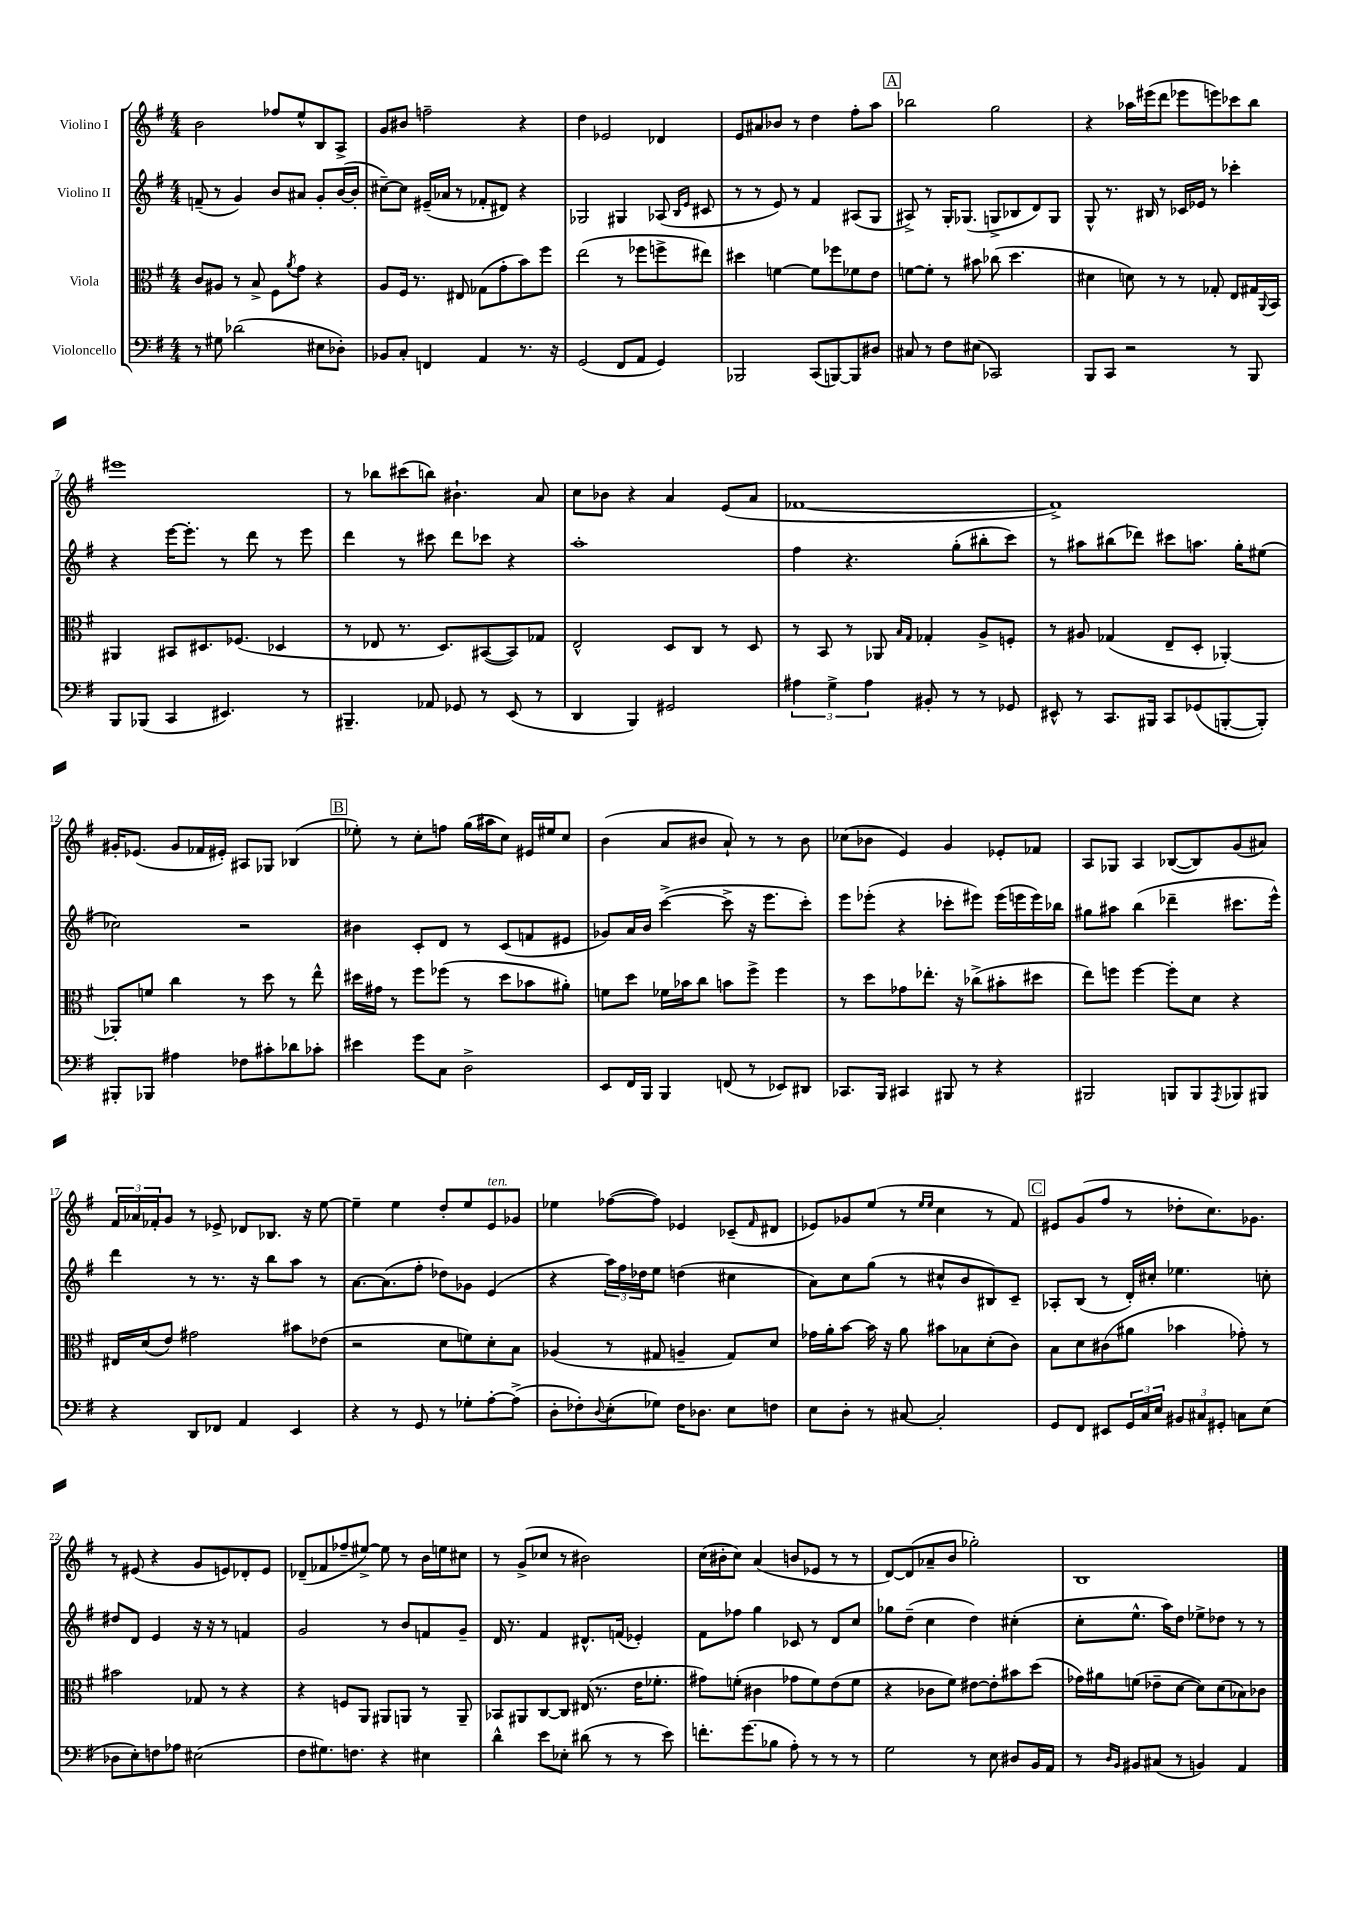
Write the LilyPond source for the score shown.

<<
\new StaffGroup <<
\new Staff = "s0" \with { instrumentName = "Violino I" } {
    \clef treble \key g \major \numericTimeSignature \time 4/4
    b'2 fes''8 e''8-^ b8 a8-> |
    g'8 bis'8 f''2-- r4 |
    d''4 ees'2 des'4 |
    e'8 ais'8 bes'8 r8 d''4 fis''8-. a''8 |
    \mark \markup { \box "A" } bes''2 g''2 |
    r4 aes''16 eis'''16( d'''8 ees'''8 e'''8) ces'''8 b''8 |
    eis'''1 |
    r8 bes''8 cis'''8( b''8) bis'4.-! a'8 |
    c''8 bes'8 r4 a'4 e'8( a'8 |
    fes'1~ |
    fes'1->) |
    gis'16-. ees'8.( gis'8 fes'16 eis'16-.) ais8 ges8 bes4( |
    \mark \markup { \box "B" } ees''8-.) r8 c''8-. f''8 g''16( ais''16 c''8) eis'16 eis''16 c''8 |
    b'4( a'8 bis'8 a'8-!) r8 r8 bis'8 |
    ces''8( bes'8 e'4) g'4 ees'8-. fes'8 |
    a8 ges8 a4 bes8~( bes8) g'8( ais'8) |
    \tuplet 3/2 { fis'16 aes'16 fes'16-. } g'8 r8 ees'8-> des'8 bes8. r16 e''8~ |
    e''4-- e''4 d''8-. e''8 e'8^\markup { \italic "ten." } ges'8 |
    ees''4 fes''8~( fes''8) ees'4 ces'8--( \grace { fis'16 } dis'8 |
    ees'8) ges'8 e''8( r8 \grace { e''16 e''16 } c''4 r8 fis'8) |
    \mark \markup { \box "C" } eis'8 g'8( fis''8 r8 des''8-. c''8.) ges'8. |
    r8 eis'8( r4 g'8 e'8) des'8-. e'8 |
    des'8--( fes'8 fes''8-- eis''8~->) eis''8 r8 b'16 e''16 cis''8 |
    r8 g'8->( ces''8 r8 bis'2) |
    c''16( bis'16-. c''8) a'4( b'8 ees'8 r8 r8 |
    d'8~) d'8( aes'8-- b'8 ges''2-.) |
    b1 \bar "|." |
}
\new Staff = "s1" \with { instrumentName = "Violino II" } {
    \clef treble \key g \major \numericTimeSignature \time 4/4
    f'8--( r8 g'4) b'8 ais'8 g'8-. b'16~( b'16-. |
    cis''8~--) cis''8 eis'16--( aes'16 r8 fes'8-. dis'8) r4 |
    ges2 gis4 aes8( \grace { b16 e'16 } cis'8 |
    r8 r8 e'8) r8 fis'4 ais8( g8 |
    \mark \markup { \box "A" } ais8->) r8 g16-. ges8.( g8-> bes8 d'8) g8 |
    g8-^ r8. bis16 r8 ces'16 ees'16 r8 ces'''4-. |
    r4 e'''16~ e'''8.-. r8 d'''8 r8 e'''8 |
    d'''4 r8 cis'''8 d'''8 ces'''8 r4 |
    a''1-. |
    fis''4 r4. g''8-.( bis''8-. c'''8) |
    r8 ais''8 bis''8( des'''8) cis'''8 a''8. g''16-. eis''8( |
    ces''2) r2 |
    \mark \markup { \box "B" } bis'4 c'8-. d'8 r8 c'8( f'8 eis'8 |
    ges'8) a'16 b'16 c'''4~->( c'''8-> r16 e'''8. c'''8-.) |
    e'''8 ees'''8-.( r4 ces'''8-. eis'''8) eis'''16( e'''16 e'''16) bes''16 |
    gis''8 ais''8 b''4( des'''4-- cis'''8. e'''16-^) |
    d'''4 r8 r8. r16 b''8 a''8 r8 |
    a'8.~ a'8.( fis''8-. des''8) ges'8 e'4( |
    r4 \tuplet 3/2 { a''16) fis''16 des''16 } e''8 d''4( cis''4 |
    a'8) c''8 g''8( r8 cis''8-^ b'8 bis8) c'8-- |
    \mark \markup { \box "C" } aes8-. b8( r8 d'16-.) cis''16-. ees''4. c''8-. |
    dis''8 d'8 e'4 r16 r16 r8 f'4 |
    g'2 r8 b'8 f'8 g'8-- |
    d'16 r8. fis'4 dis'8.-^ f'16( ees'4-.) |
    fis'8 fes''8 g''4 ces'8 r8 d'8 c''8 |
    ges''8 d''8--( c''4 d''4) cis''4-.( |
    c''8-. e''8.-^ a''16) d''8 ees''8-> des''8 r8 r8 \bar "|." |
}
\new Staff = "s2" \with { instrumentName = "Viola" } {
    \clef alto \key g \major \numericTimeSignature \time 4/4
    c'8 ais8 r8 b8-> fis8 \acciaccatura { a'8 } g'8 r4 |
    a8 fis16 r8. eis8 ges8( g'8-. b'8) fis''8 |
    e''2( r8 fes''8 f''8-> eis''8) |
    dis''4 f'4~ f'8 fes''8 fes'8 e'8 |
    \mark \markup { \box "A" } f'8~ f'8-. r8 bis'8 ces''8( d''4. |
    dis'4 d'8) r8 r8 ges8-. e8 gis16 \appoggiatura { a,8 } b,16 |
    ais,4 bis,8 dis8. fes8.( des4 |
    r8 ees8 r8. d8.) bis,8~( bis,8) ges8 |
    e2-^ d8 c8 r8 d8 |
    r8 b,8 r8 aes,8 \grace { b16 g16 } ges4-. a8-> f8-. |
    r8 ais8 ges4( e8-- d8-. aes,4~-.) |
    aes,8-. f'8 c''4 r8 d''8 r8 e''8-^ |
    \mark \markup { \box "B" } dis''16 gis'16 r8 fis''8 fes''8( r8 dis''8 bes'8 ais'8-.) |
    f'8 d''8 fes'16 bes'16 c''8 b'8 fis''8-> fis''4 |
    r8 d''8 ges'8 ees''8.-. r16 ces''8->( bis'8-. dis''8 |
    e''8) f''8 f''4~ f''8-. d'8 r4 |
    eis16 d'16( e'8) gis'2 bis'8 ees'8( |
    r2 d'8 f'8) d'8-. b8 |
    aes4( r8 gis8 a4-- gis8) d'8 |
    ges'16 a'16-. b'8~ b'16 r16 a'8 bis'8 bes8 d'8-.( c'8) |
    \mark \markup { \box "C" } b8 d'8 cis'8( ais'8 bes'4 ges'8-.) r8 |
    bis'2 ges8 r8 r4 |
    r4 f8 a,8 ais,8 a,8 r8 a,8-- |
    bes,8 ais,8 c8~ c8 eis16( r8. e'16 fes'8.-. |
    gis'8) f'8-.( cis'4 ges'8 f'8) e'8( f'8 |
    r4 ces'8 fis'8) eis'8~ eis'8-. bis'8 d''8( |
    ges'16) ais'16 f'8( ees'8-- d'8~ d'8) d'8( bes8) ces'8 \bar "|." |
}
\new Staff = "s3" \with { instrumentName = "Violoncello" } {
    \clef bass \key g \major \numericTimeSignature \time 4/4
    r8 gis8 des'2( eis8 des8-.) |
    bes,8 c8-. f,4 a,4 r8. r16 |
    g,2( fis,8 a,8 g,4) |
    bes,,2 c,8( b,,8~) b,,8 dis8 |
    \mark \markup { \box "A" } cis8 r8 fis8 eis8( ces,2) |
    b,,8 c,8 r2 r8 b,,8 |
    b,,8 bes,,8( c,4 eis,4.) r8 |
    bis,,4.-- aes,8 ges,8 r8 e,8( r8 |
    d,4 b,,4) gis,2 |
    \tuplet 3/2 { ais4 g4-> ais4 } bis,8-. r8 r8 ges,8 |
    eis,8-^ r8 c,8. bis,,16 c,8 ges,8( b,,8~-. b,,8-.) |
    bis,,8-. bes,,8 ais4 fes8 cis'8-. des'8 ces'8-. |
    \mark \markup { \box "B" } eis'4 g'8 c8 d2-> |
    e,8 fis,16 b,,16 b,,4 f,8( r8 ees,8) dis,8 |
    ces,8. b,,16 cis,4 bis,,8 r8 r4 |
    bis,,2 b,,8 b,,8 \acciaccatura { a,,8 } bes,,8 bis,,8 |
    r4 d,8 fes,8 a,4 e,4 |
    r4 r8 g,8 r8 ges8-. a8~-. a8->( |
    d8-. fes8-.) \appoggiatura { d8 } e8-.( ges8) fes16 des8. e8 f8 |
    e8 d8-. r8 cis8~ cis2-. |
    \mark \markup { \box "C" } g,8 fis,8 eis,8 \tuplet 3/2 { g,16 c16 e16 } \tuplet 3/2 { bis,8 cis8 gis,8-. } c8 e8( |
    des8 e8-.) f8 aes8 eis2( |
    fis8 gis8.) f8. r4 eis4 |
    d'4-^ e'8 ees8-. dis'8( r8 r8 e'8) |
    f'8.-. g'8.( bes8 a8-.) r8 r8 r8 |
    g2 r8 e8 dis8 b,16 a,16 |
    r8 \grace { d16 b,16 } bis,8 cis8( r8 b,4) a,4 \bar "|." |
}
>>
>>
